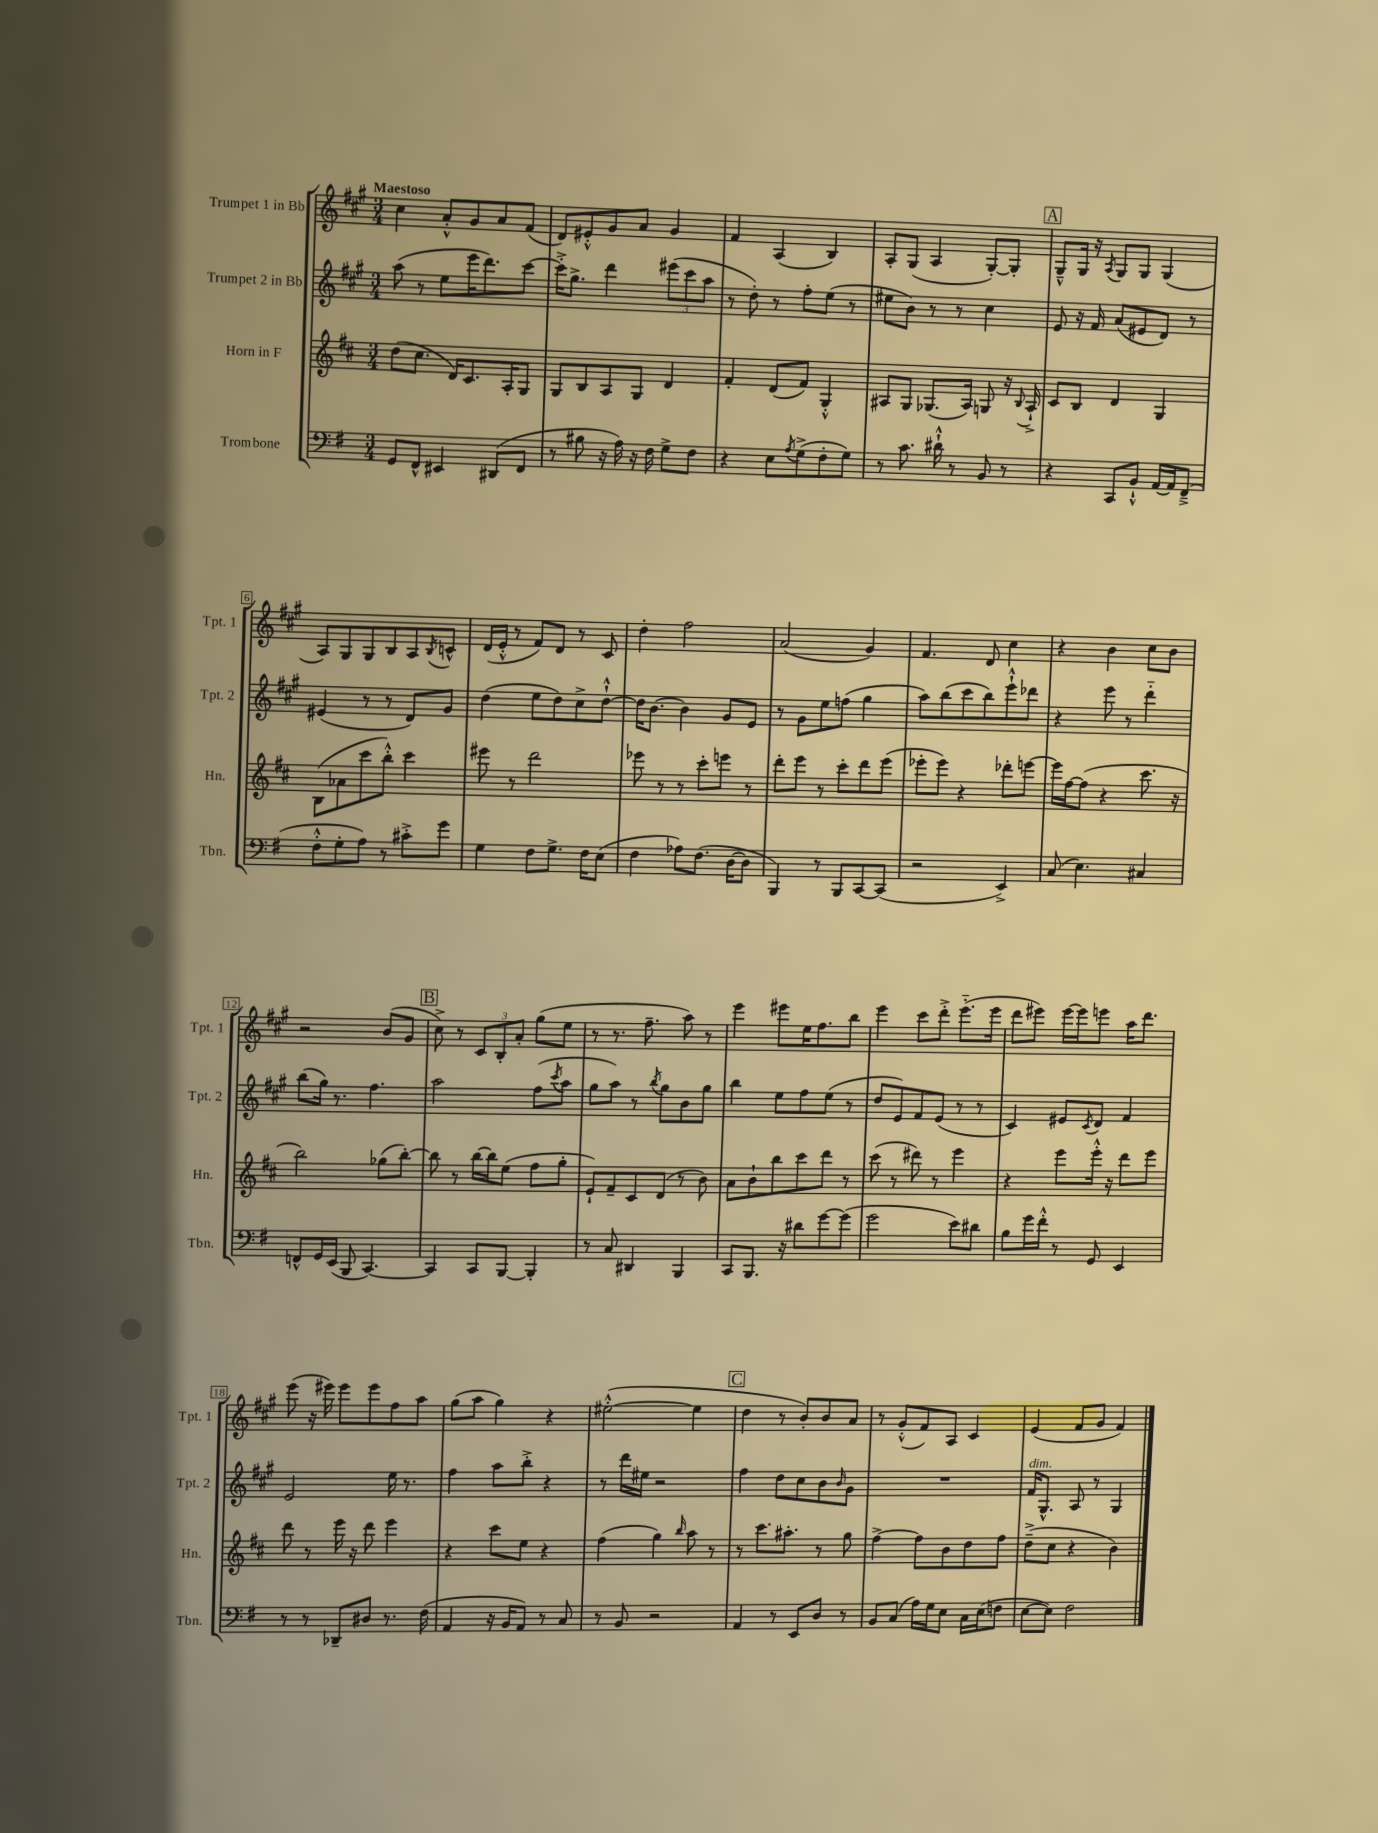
<<
\new StaffGroup <<
\new Staff = "s0" \with { instrumentName = "Trumpet 1 in Bb" shortInstrumentName = "Tpt. 1" } {
    \clef treble \key a \major \numericTimeSignature \time 3/4 \tempo "Maestoso"
    cis''4 a'8-.-^ gis'8 a'8 fis'8( |
    d'8) eis'8-.-^ gis'8 a'8 gis'4 |
    fis'4 a4( b4) |
    a8-. gis8( a4 gis8~-.) gis8-. |
    \mark \markup { \box "A" } gis8---^ gis16 r16 \acciaccatura { a8 } gis8 gis8 gis4( |
    a8) gis8 gis8 b8 a8 \acciaccatura { b8 } c'8-^ |
    d'16( e'16-.-^ r8 fis'8) d'8 r8 cis'8 |
    d''4-. fis''2 |
    a'2( gis'4) |
    fis'4. d'8 cis''4 |
    r4 b'4 cis''8 b'8 |
    r2 b'8( gis'8 |
    \mark \markup { \box "B" } cis''8->) r8 \tuplet 3/2 { cis'8 b8-. a'8-. } gis''8( e''8 |
    r8 r8. fis''8.-- a''8) r8 |
    e'''4 eis'''8 e''16 fis''8. b''8 |
    e'''4 cis'''8 d'''8-.-> e'''8.-_( e'''16 |
    d'''8 eis'''8) eis'''16~ eis'''16 e'''8 a''16 d'''8. |
    e'''8( r16 eis'''16) eis'''8 eis'''8 fis''8 a''8 |
    gis''8( a''8 gis''4) r4 |
    eis''2~-.-^( eis''4 |
    \mark \markup { \box "C" } d''4 r8 b'8-.) b'8 a'8 |
    r8 gis'8-.-^( fis'8) a8 cis'4 |
    e'4( fis'8 gis'8 fis'4) \bar "|." |
}
\new Staff = "s1" \with { instrumentName = "Trumpet 2 in Bb" shortInstrumentName = "Tpt. 2" } {
    \clef treble \key a \major \numericTimeSignature \time 3/4
    a''8( r8 e''8 e'''16 d'''8.) cis'''8~ |
    cis'''16-.-> gis''8.-> d'''4 \tuplet 3/2 { eis'''8( cis'''8 a''8 } |
    r8 d''8-.) r8 fis''8-. e''8( r8 |
    eis''8 b'8) r8 r8 cis''4 |
    \mark \markup { \box "A" } e'8 r16 fis'16 a'8( eis'8 d'8) r8 |
    eis'4( r8 r8 d'8) gis'8 |
    d''4( e''8 d''8) cis''8-> d''8~-!-^ |
    d''16 b'8.~ b'4 gis'8 e'8 |
    r8 gis'8 e''8 f''8( gis''4 |
    a''8) b''8( cis'''8 b''8) e'''8-!-^ des'''8 |
    r4 e'''8 r8 d'''4-_ |
    b''8( gis''16) r8. fis''4. |
    \mark \markup { \box "B" } a''2 fis''8( \acciaccatura { cis'''8 } a''8 |
    gis''8 a''8) r8 \acciaccatura { b''8 } gis''8 b'8 gis''8 |
    b''4 e''8 fis''8 e''8( r8 |
    d''8 e'8) fis'8 e'8( r8 r8 |
    cis'4) eis'8 \acciaccatura { cis'8 } d'8 fis'4 |
    e'2 e''16 r8. |
    fis''4 a''8 b''8-.-> r4 |
    r8 d'''16 eis''16 r2 |
    \mark \markup { \box "C" } fis''4 d''8 cis''8 b'8 \grace { b'16 } gis'8 |
    R2. |
    fis'16^\markup { \italic "dim." } gis8.-^ a8 r8 gis4 \bar "|." |
}
\new Staff = "s2" \with { instrumentName = "Horn in F" shortInstrumentName = "Hn." } {
    \clef treble \key d \major \numericTimeSignature \time 3/4
    d''8( cis''8. d'16) cis'8. a16-. g8 |
    g8 b8 a8 g8 d'4 |
    fis'4-. d'8( fis'8) g4-.-^ |
    ais8 g8 ges8.( ais16) g8 r16 \appoggiatura { b8 } ais16-!-> |
    \mark \markup { \box "A" } cis'8 b8 d'4 g4 |
    b8( aes'8 cis'''8 b''8-.-^) cis'''4 |
    eis'''8 r8 d'''2 |
    ees'''8 r8 r8 cis'''8-. e'''8 r8 |
    d'''8-. e'''8 r8 cis'''8-. d'''8 e'''8( |
    ees'''8-. ees'''8) r4 des'''8-. e'''8~ |
    e'''16 fis''16~ fis''8( r4 cis'''8. r16 |
    b''2) ges''8( b''8~-.) |
    \mark \markup { \box "B" } b''8 r8 b''16~ b''16 e''8( fis''8 g''8-. |
    e'8-!) fis'8-- cis'8 d'8( r8 b'8) |
    a'8 b'8-! b''8 cis'''8 d'''8 r8 |
    cis'''8( r8 dis'''8) r8 e'''4 |
    r4 e'''8 e'''16-.-^ r16 d'''8 e'''8 |
    d'''8 r8 e'''16 r16 d'''8 e'''4 |
    r4 cis'''8 e''8 r4 |
    fis''4( g''4) \grace { b''16 } a''8 r8 |
    \mark \markup { \box "C" } r8 cis'''8. ais''8.-. r8 g''8 |
    fis''4~-> fis''8 b'8 d''8 fis''8 |
    d''8--->( cis''8 r4 b'4) \bar "|." |
}
\new Staff = "s3" \with { instrumentName = "Trombone" shortInstrumentName = "Tbn." } {
    \clef bass \key g \major \numericTimeSignature \time 3/4
    g,8 fis,8-^ eis,4 dis,8( fis,8 |
    r8 bis8 r16 a16) r16 fis16 g8-> fis8 |
    r4 e8 \acciaccatura { a8 } g8->( fis8-. g8) |
    r8 c'8. dis'16-!-^ r8 b,8 r8 |
    \mark \markup { \box "A" } r4 c,8 b,8-!-^ a,16~ a,16 fis,8--->( |
    fis8-.-^ g8-. a8) r8 cis'8-.-> g'8 |
    g4 fis8 g8.-> fis16 e8( |
    fis4 aes8) fis8.( d16~ d8 |
    b,,4) r8 b,,8 c,8~ c,8( |
    r2 e,4->) |
    c8( e4.) cis4 |
    f,8-^ g,16 e,16( b,,8 c,4.~) |
    \mark \markup { \box "B" } c,4 c,8 b,,8~ b,,4-. |
    r8 c8 dis,4 b,,4 |
    c,8 b,,8. r16 dis'8 g'8~ g'8( |
    g'2 e'8) dis'8 |
    b8 g'16 fis'16-.-^ r8 g,8 e,4 |
    r8 r8 des,8-- dis8 r8. fis16( |
    a,4 r16 b,16 a,8) r8 c8 |
    r8 b,8 r2 |
    \mark \markup { \box "C" } a,4 r8 e,8 d8 r8 |
    b,8 c8( a16) g16 e8 c16 e16( f8 |
    e8~ e8) fis2 \bar "|." |
}
>>
>>
\layout { \context { \Score \override BarNumber.stencil = #(make-stencil-boxer 0.1 0.3 ly:text-interface::print) } }
